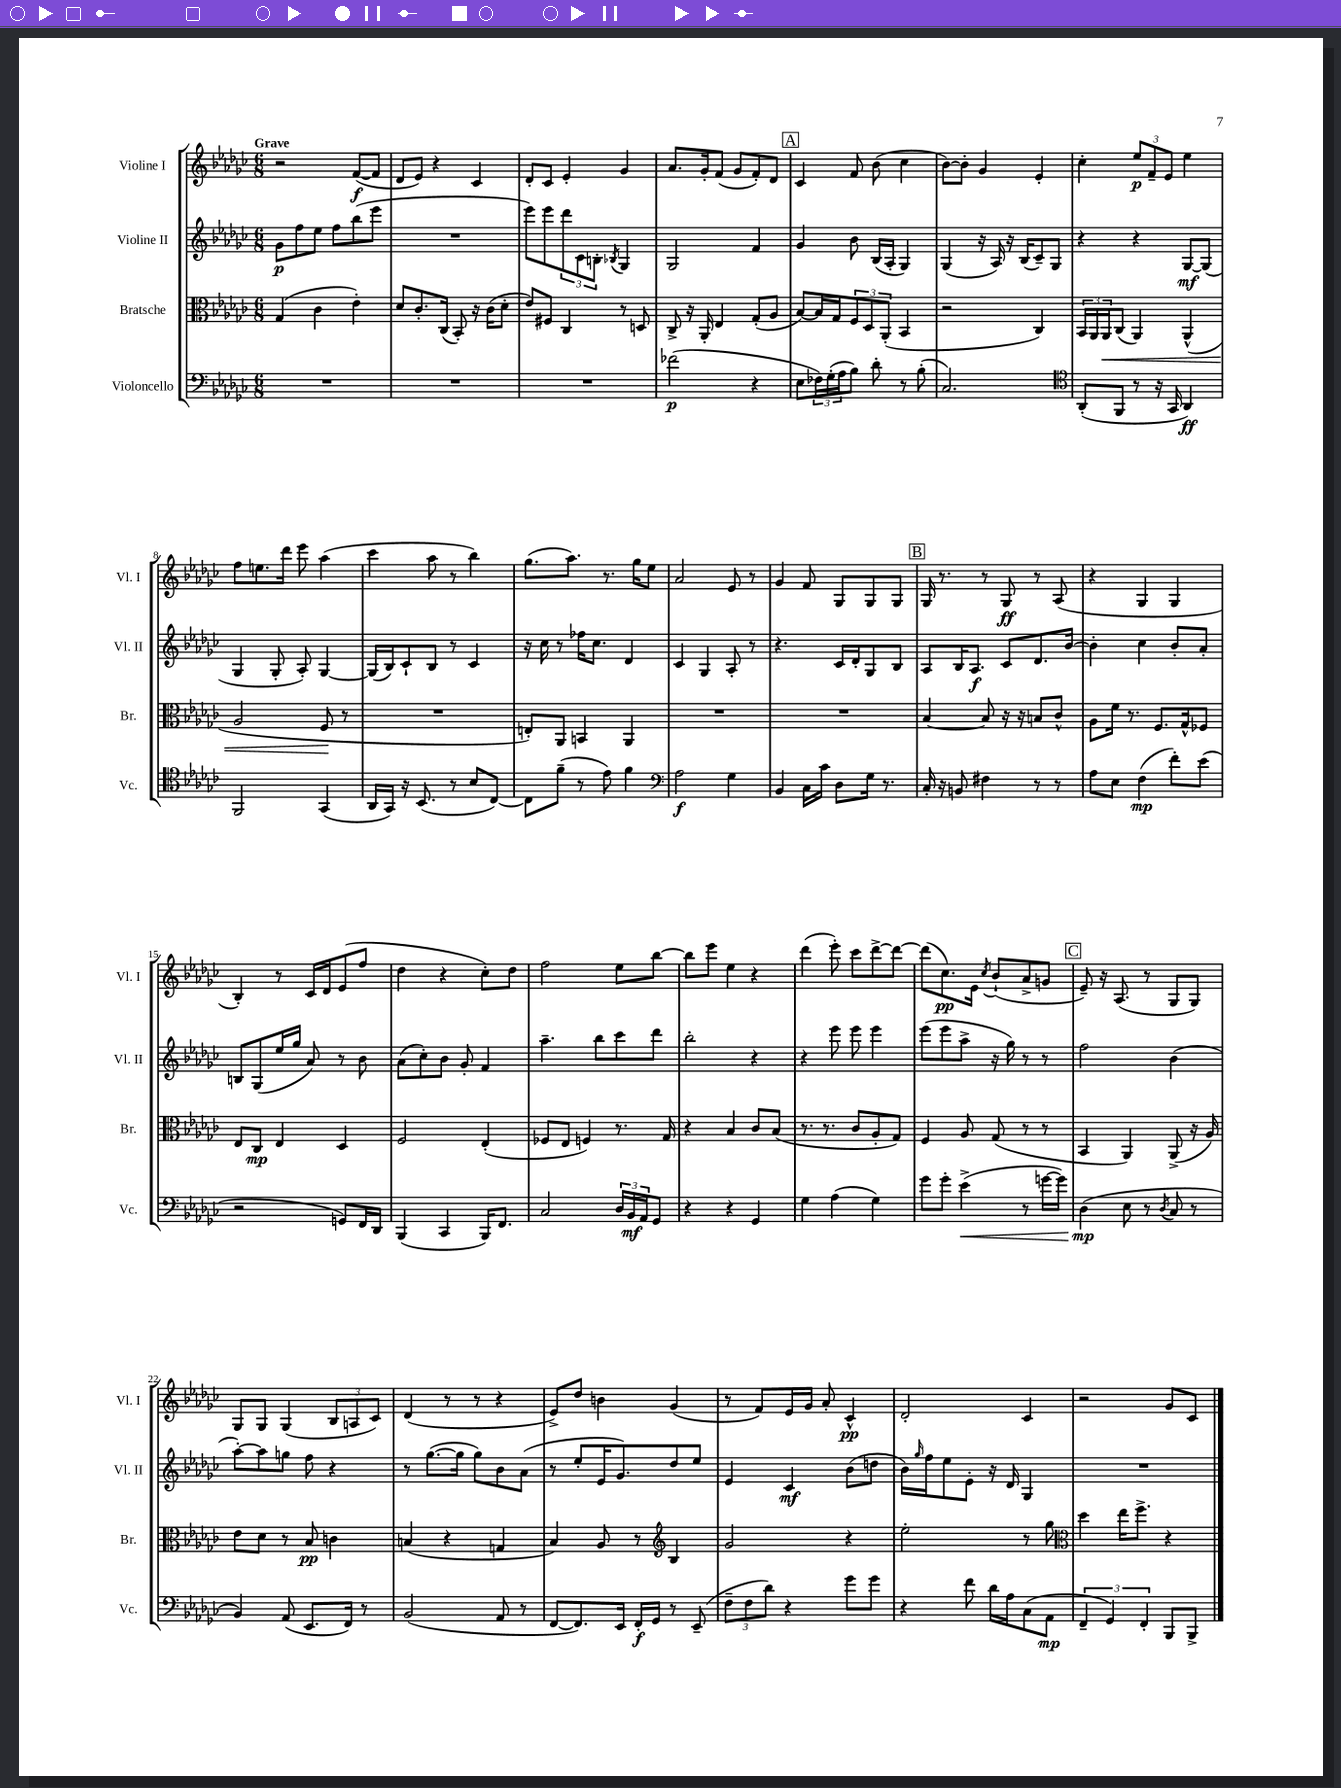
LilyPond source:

<<
\new StaffGroup <<
\new Staff = "s0" \with { instrumentName = "Violine I" shortInstrumentName = "Vl. I" } {
    \clef treble \key ges \major \numericTimeSignature \time 6/8 \tempo "Grave"
    r2 f'8~\f( f'8 |
    des'8 ees'8) r4 ces'4 |
    des'8-. ces'8 ees'4-. ges'4 |
    aes'8. ges'16-. f'8( ges'8 f'8-.) des'8 |
    \mark \markup { \box "A" } ces'4 f'8 bes'8( ces''4 |
    bes'8~) bes'8-. ges'4 ees'4-. |
    ces''4-. \tuplet 3/2 { ees''8\p f'8-- ees'8 } ees''4 |
    f''8 e''8. des'''16 ees'''8 aes''4( |
    ces'''4 aes''8 r8 bes''4) |
    ges''8.( aes''8.) r8. ges''16 ees''8 |
    aes'2 ees'8 r8 |
    ges'4 f'8 ges8 ges8 ges8 |
    \mark \markup { \box "B" } ges16 r8. r8 ges8\ff r8 aes8( |
    r4 ges4 ges4 |
    bes4-.) r8 ces'16 des'16 ees'8( f''8 |
    des''4 r4 ces''8-.) des''8 |
    f''2 ees''8 bes''8~ |
    bes''8 ees'''8 ees''4 r4 |
    des'''4( ees'''8-.) ces'''8 des'''8~-> des'''8~ |
    des'''8( ces''8.\pp) ees'16 \acciaccatura { ces''8 } bes'8-!( aes'8-> g'8 |
    \mark \markup { \box "C" } ees'8--) r16 aes8.( r8 ges8 ges8) |
    ges8 ges8 ges4( \tuplet 3/2 { bes8 a8 ces'8) } |
    des'4( r8 r8 r4 |
    ees'8->) des''8 b'4 ges'4( |
    r8 f'8) ees'16 ges'16 aes'8-. ces'4-^\pp |
    des'2-. ces'4 |
    r2 ges'8 ces'8 \bar "|." |
}
\new Staff = "s1" \with { instrumentName = "Violine II" shortInstrumentName = "Vl. II" } {
    \clef treble \key ges \major \numericTimeSignature \time 6/8
    ges'8\p f''8 ees''8 f''8 bes''8( ees'''8 |
    R2. |
    ees'''8) ees'''8 \tuplet 3/2 { des'''8 ces'8 b8-. } \acciaccatura { bes8 } ges4 |
    ges2 f'4 |
    \mark \markup { \box "A" } ges'4 bes'8 bes16( aes16-. ges4) |
    ges4( r16 aes16) r16 bes16( ces'8--) ges8 |
    r4 r4 ges8~\mf ges8( |
    ges4 ges8-. aes8-.) ges4~ |
    ges16( bes16) ces'8-! bes8 r8 ces'4 |
    r16 ces''16 r8 fes''16 ces''8. des'4 |
    ces'4 ges4 aes8-. r8 |
    r4. ces'16 des'16-. ges8 bes8 |
    \mark \markup { \box "B" } aes8 bes16 aes8.\f ces'8 des'8. bes'16~ |
    bes'4-. ces''4 bes'8-. aes'8-. |
    b8 ges8( ees''16 ges''16 aes'8) r8 bes'8 |
    aes'8( ces''8-.) bes'8 ges'8-. f'4 |
    aes''4.-- bes''8 ces'''8 des'''8 |
    bes''2-. r4 |
    r4 ees'''8 ees'''8 ees'''4 |
    ees'''8( ees'''8 aes''8-> r16 ges''16) r8 r8 |
    \mark \markup { \box "C" } f''2 bes'4( |
    aes''8~-.) aes''8 g''8 f''8 r4 |
    r8 ges''8.~( ges''16 ges''8) bes'8 aes'8( |
    r8 ees''8-. ees'16 ges'8.) des''8 ees''8 |
    ees'4 ces'4\mf bes'8( d''8 |
    bes'16) \grace { ges''16 } f''16 ees''8 ees'8-. r16 des'16 ges4 |
    R2. \bar "|." |
}
\new Staff = "s2" \with { instrumentName = "Bratsche" shortInstrumentName = "Br." } {
    \clef alto \key ges \major \numericTimeSignature \time 6/8
    ges4( ces'4 ees'4-.) |
    des'8 ces'8.-. ces16( bes,8-.) r16 ces'16( des'8-. |
    ees'8) fis8 ces4 r8 d8 |
    ces8-> r16 aes,16-. ees4 ges8-.( aes8 |
    \mark \markup { \box "A" } bes8~) bes16 ges16 \tuplet 3/2 { f8 des8 aes,8-.( } bes,4 |
    r2 ces4) |
    \tuplet 3/2 { bes,16 aes,16 aes,16\< } ces8( aes,4) aes,4-^( |
    aes2 f8\! r8 |
    R2. |
    e8-.) aes,8 b,4 aes,4 |
    R2. |
    R2. |
    \mark \markup { \box "B" } bes4~ bes8 r16 r16 b8 ces'8-^ |
    aes8 f'16 r8. f8. ges16-^ fes8 |
    ees8 ces8\mp ees4 des4 |
    f2 ees4-.( |
    fes8 ees8 f4) r8. ges16 |
    r4 bes4 ces'8 bes8( |
    r8. r8. ces'8 aes8-. ges8) |
    f4 aes8 ges8( r8 r8 |
    \mark \markup { \box "C" } bes,4 aes,4) aes,8->( r16 aes16) |
    ees'8 des'8 r8 bes8\pp c'4 |
    b4( r4 g4 |
    bes4) aes8 r8 \clef treble bes4 |
    ges'2 r4 |
    ees''2-. r8 ges''8 |
    \clef alto des''4 ees''16 f''8.-> r4 \bar "|." |
}
\new Staff = "s3" \with { instrumentName = "Violoncello" shortInstrumentName = "Vc." } {
    \clef bass \key ges \major \numericTimeSignature \time 6/8
    R2. |
    R2. |
    R2. |
    fes'2\p( r4 |
    \mark \markup { \box "A" } ees8 \tuplet 3/2 { fes16) ges16-.( aes16 } bes8) des'8-. r8 bes8-.( |
    ces2.) |
    \clef tenor aes,8-.( f,8 r8 r16 ges,16 aes,4\ff) |
    f,2 ges,4( |
    aes,16 ges,16) r16 bes,8.( r8 bes8 ces8~) |
    ces8 f'8--( r8 ees'8) f'4 |
    \clef bass aes2\f ges4 |
    bes,4 ces16 ces'16 des8 ges16 r8. |
    \mark \markup { \box "B" } ces16-. r16 b,8 fis4 r8 r8 |
    aes8 ees8 f4\mp( f'8-.) ees'8( |
    r2 g,8) f,16 des,16 |
    bes,,4( ces,4 bes,,16) f,8. |
    ces2 \tuplet 3/2 { des16 bes,16\mf aes,16 } ges,8 |
    r4 r4 ges,4 |
    ges4 aes4( ges4) |
    ges'8 ges'8-. ees'4->\<( r8 g'16~ g'16) |
    \mark \markup { \box "C" } des4\mp\!( ees8 r8 \acciaccatura { des8 } ces8 r8 |
    bes,4) aes,8( ees,8. f,16) r8 |
    bes,2( aes,8 r8 |
    f,8~ f,8.) ees,16 f,16-.\f ges,16 r8 ees,8--( |
    \tuplet 3/2 { f8-- f8 des'8) } r4 ges'8 ges'8 |
    r4 f'8 des'16 aes16 ces8( aes,8\mp |
    \tuplet 3/2 { f,4-- ges,4) f,4-. } bes,,8 bes,,8-> \bar "|." |
}
>>
>>
